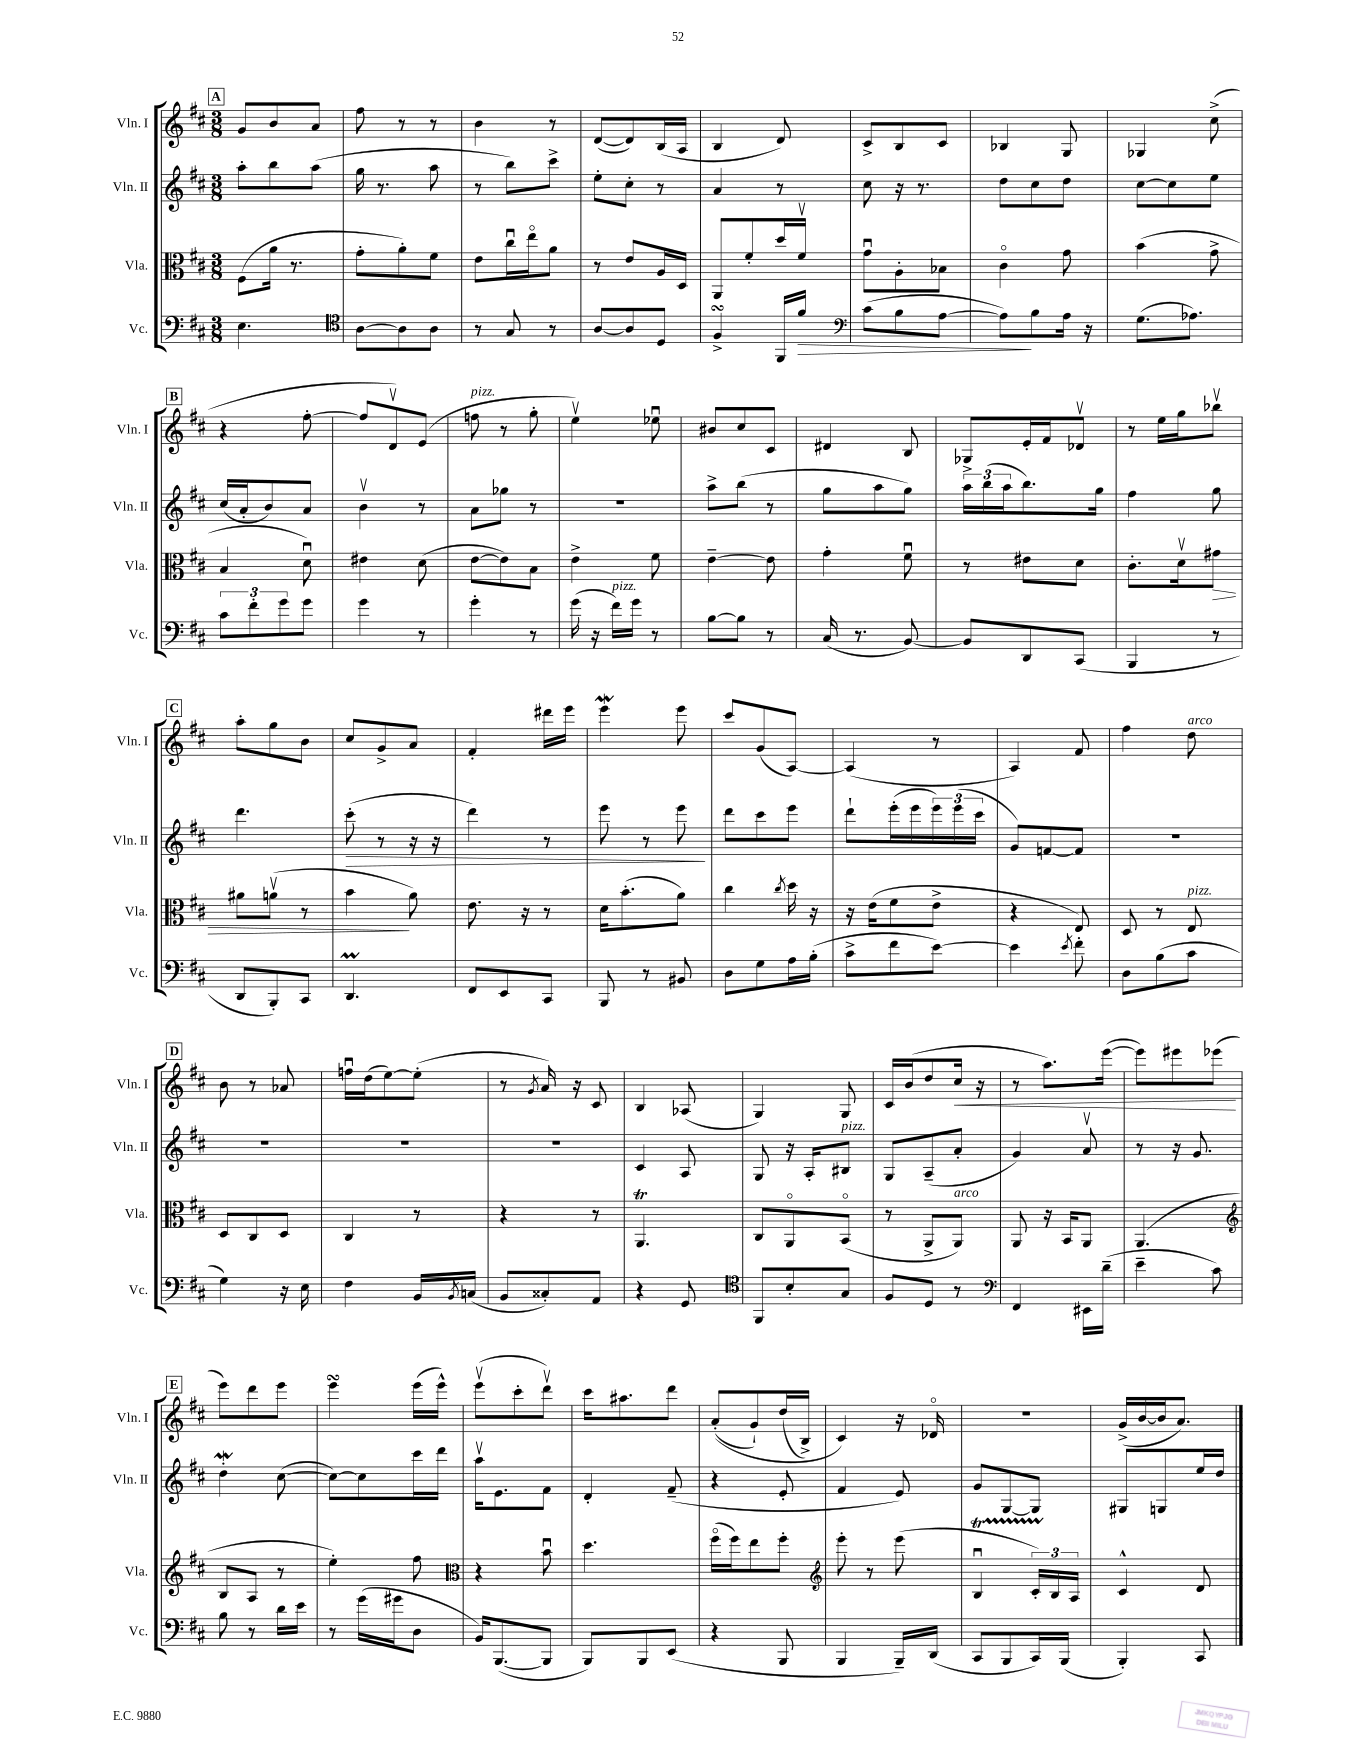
<<
\new StaffGroup <<
\new Staff = "s0" \with { instrumentName = "Vln. I" shortInstrumentName = "Vln. I" } {
    \clef treble \key d \major \numericTimeSignature \time 3/8
    \mark \markup { \box "A" } g'8 b'8 a'8 |
    fis''8 r8 r8 |
    b'4 r8 |
    d'8~( d'8) b16( a16 |
    b4 d'8) |
    cis'8-> b8 cis'8 |
    bes4 g8 |
    ges4 cis''8->( |
    \mark \markup { \box "B" } r4 fis''8~-. |
    fis''8 d'8\upbow) e'8( |
    f''8^\markup { \italic "pizz." } r8 g''8-. |
    e''4\upbow) ees''8\downbow |
    bis'8 cis''8 cis'8 |
    dis'4 b8 |
    ges8-> e'16-. fis'16 des'8\upbow |
    r8 e''16 g''16 bes''8\upbow |
    \mark \markup { \box "C" } a''8-. g''8 b'8 |
    cis''8 g'8-> a'8 |
    fis'4-. dis'''16 e'''16 |
    e'''4\mordent e'''8 |
    cis'''8 g'8( a8~) |
    a4( r8 |
    a4) fis'8 |
    fis''4 d''8^\markup { \italic "arco" } |
    \mark \markup { \box "D" } b'8 r8 aes'8 |
    f''16\downbow d''16( e''8~) e''8-.( |
    r8 \acciaccatura { g'8 } a'16) r16 cis'8 |
    b4 aes8( |
    g4) g8 |
    cis'16 b'16( d''8 cis''16\< r16 |
    r8 a''8.) e'''16~( |
    e'''8) eis'''8 ees'''8\!( |
    \mark \markup { \box "E" } e'''8) d'''8 e'''8 |
    e'''4\turn e'''16( e'''16-^) |
    e'''8\upbow( cis'''8-. d'''8\upbow) |
    cis'''16 ais''8. d'''8 |
    a'8-.(\( g'8-!) d''16( b16->) |
    cis'4\) r16 des'16\flageolet |
    R4. |
    g'16->( b'16~ b'16 a'8.) \bar "|." |
}
\new Staff = "s1" \with { instrumentName = "Vln. II" shortInstrumentName = "Vln. II" } {
    \clef treble \key d \major \numericTimeSignature \time 3/8
    \mark \markup { \box "A" } a''8-. b''8 a''8( |
    g''16 r8. a''8 |
    r8 b''8) cis'''8-> |
    e''8-. cis''8-. r8 |
    a'4 r8 |
    cis''8 r16 r8. |
    d''8 cis''8 d''8 |
    cis''8~ cis''8 e''8 |
    \mark \markup { \box "B" } cis''16( a'16-. b'8) a'8 |
    b'4\upbow r8 |
    a'8 ges''8 r8 |
    R4. |
    a''8-> b''8( r8 |
    g''8 a''8 g''8) |
    \tuplet 3/2 { a''16 b''16( a''16 } b''8.) g''16 |
    fis''4 g''8 |
    \mark \markup { \box "C" } d'''4. |
    cis'''8-.\>( r8 r16 r16 |
    d'''4) r8 |
    e'''8 r8 e'''8\! |
    d'''8 cis'''8 e'''8 |
    d'''8-! e'''16-.( e'''16 \tuplet 3/2 { e'''16) e'''16( cis'''16 } |
    g'8) f'8~ f'8 |
    R4. |
    \mark \markup { \box "D" } R4. |
    R4. |
    R4. |
    cis'4 a8 |
    g8 r16 a16-. bis8^\markup { \italic "pizz." } |
    g8 a8--( a'8-. |
    g'4) a'8\upbow |
    r8 r16 g'8. |
    \mark \markup { \box "E" } d''4-.\mordent cis''8~( |
    cis''8~) cis''8 cis'''16 d'''16 |
    a''16\upbow e'8. fis'8 |
    d'4-. fis'8--( |
    r4 e'8-. |
    fis'4 e'8) |
    g'8 g8~ g8 |
    gis8 g8 e''16 d''16 \bar "|." |
}
\new Staff = "s2" \with { instrumentName = "Vla." shortInstrumentName = "Vla." } {
    \clef alto \key d \major \numericTimeSignature \time 3/8
    \mark \markup { \box "A" } fis8( a'16 r8. |
    g'8-. a'8-.) fis'8 |
    e'8 cis''16\downbow e''16\flageolet a'8 |
    r8 e'8 a16 d16 |
    a,8 fis'8-. d''16 fis'16\upbow |
    g'8\downbow a8-. bes8 |
    cis'4\flageolet g'8 |
    b'4( g'8-> |
    \mark \markup { \box "B" } b4 d'8\downbow) |
    eis'4 d'8( |
    e'8~ e'8) b8 |
    e'4-> fis'8 |
    e'4~-- e'8 |
    g'4-. fis'8\downbow |
    r8 eis'8 d'8 |
    cis'8.-. d'16\upbow gis'8\> |
    \mark \markup { \box "C" } ais'8 a'8\upbow( r8 |
    b'4\! a'8) |
    e'8. r16 r8 |
    d'16 b'8.-.( a'8) |
    cis''4 \acciaccatura { cis''8 } d''16 r16 |
    r16 e'16( fis'8 e'8-> |
    r4 e8) |
    d8 r8 e8^\markup { \italic "pizz." } |
    \mark \markup { \box "D" } d8 cis8 d8 |
    cis4 r8 |
    r4 r8 |
    a,4.\trill |
    cis8 a,8\flageolet b,8\flageolet( |
    r8 a,8-> a,8^\markup { \italic "arco" }) |
    a,8 r16 b,16 a,8 |
    a,4.( |
    \mark \markup { \box "E" } \clef treble b8 a8 r8 |
    e''4-.) fis''8 |
    \clef alto r4 b'8\downbow |
    d''4. |
    fis''16\flageolet( fis''16) e''8 fis''8-. |
    \clef treble e'''8-. r8 e'''8( |
    b4\downbow\startTrillSpan \tuplet 3/2 { cis'16-.) b16\stopTrillSpan a16 } |
    cis'4-^ d'8 \bar "|." |
}
\new Staff = "s3" \with { instrumentName = "Vc." shortInstrumentName = "Vc." } {
    \clef bass \key d \major \numericTimeSignature \time 3/8
    \mark \markup { \box "A" } e4. |
    \clef tenor a8~ a8 a8 |
    r8 g8 r8 |
    a8~ a8 d8 |
    fis4->\turn fis,16 fis'16\> |
    \clef bass cis'8( b8 a8~ |
    a8\!) b8 a16 r16 |
    g8.( aes8.) |
    \mark \markup { \box "B" } \tuplet 3/2 { cis'8 fis'8-. g'8 } g'8 |
    g'4 r8 |
    g'4-. r8 |
    g'16( r16 fis'16^\markup { \italic "pizz." }) g'16 r8 |
    b8~ b8 r8 |
    cis16( r8. b,8~) |
    b,8 d,8 cis,8( |
    b,,4 r8 |
    \mark \markup { \box "C" } d,8 b,,8-.) cis,8 |
    d,4.\prall |
    fis,8 e,8 cis,8 |
    b,,8 r8 bis,8 |
    d8 g8 a16 b16-.( |
    cis'8-> fis'8 e'8~) |
    e'4 \acciaccatura { e'8 } fis'8-. |
    d8 b8( cis'8 |
    \mark \markup { \box "D" } g4) r16 e16 |
    fis4 b,16 \acciaccatura { b,8 } c16( |
    b,8 cisis8-.) a,8 |
    r4 g,8 |
    \clef tenor fis,8 b8-. g8 |
    fis8 d8 r8 |
    \clef bass fis,4 eis,16 d'16--( |
    e'4-- cis'8) |
    \mark \markup { \box "E" } b8 r8 d'16 e'16 |
    r8 g'16( gis'16 d8 |
    b,16) b,,8.~( b,,8 |
    b,,8) b,,8 e,8( |
    r4 b,,8 |
    b,,4 b,,16--) d,16( |
    cis,8 b,,8 cis,16) b,,16( |
    b,,4-.) cis,8 \bar "|." |
}
>>
>>
